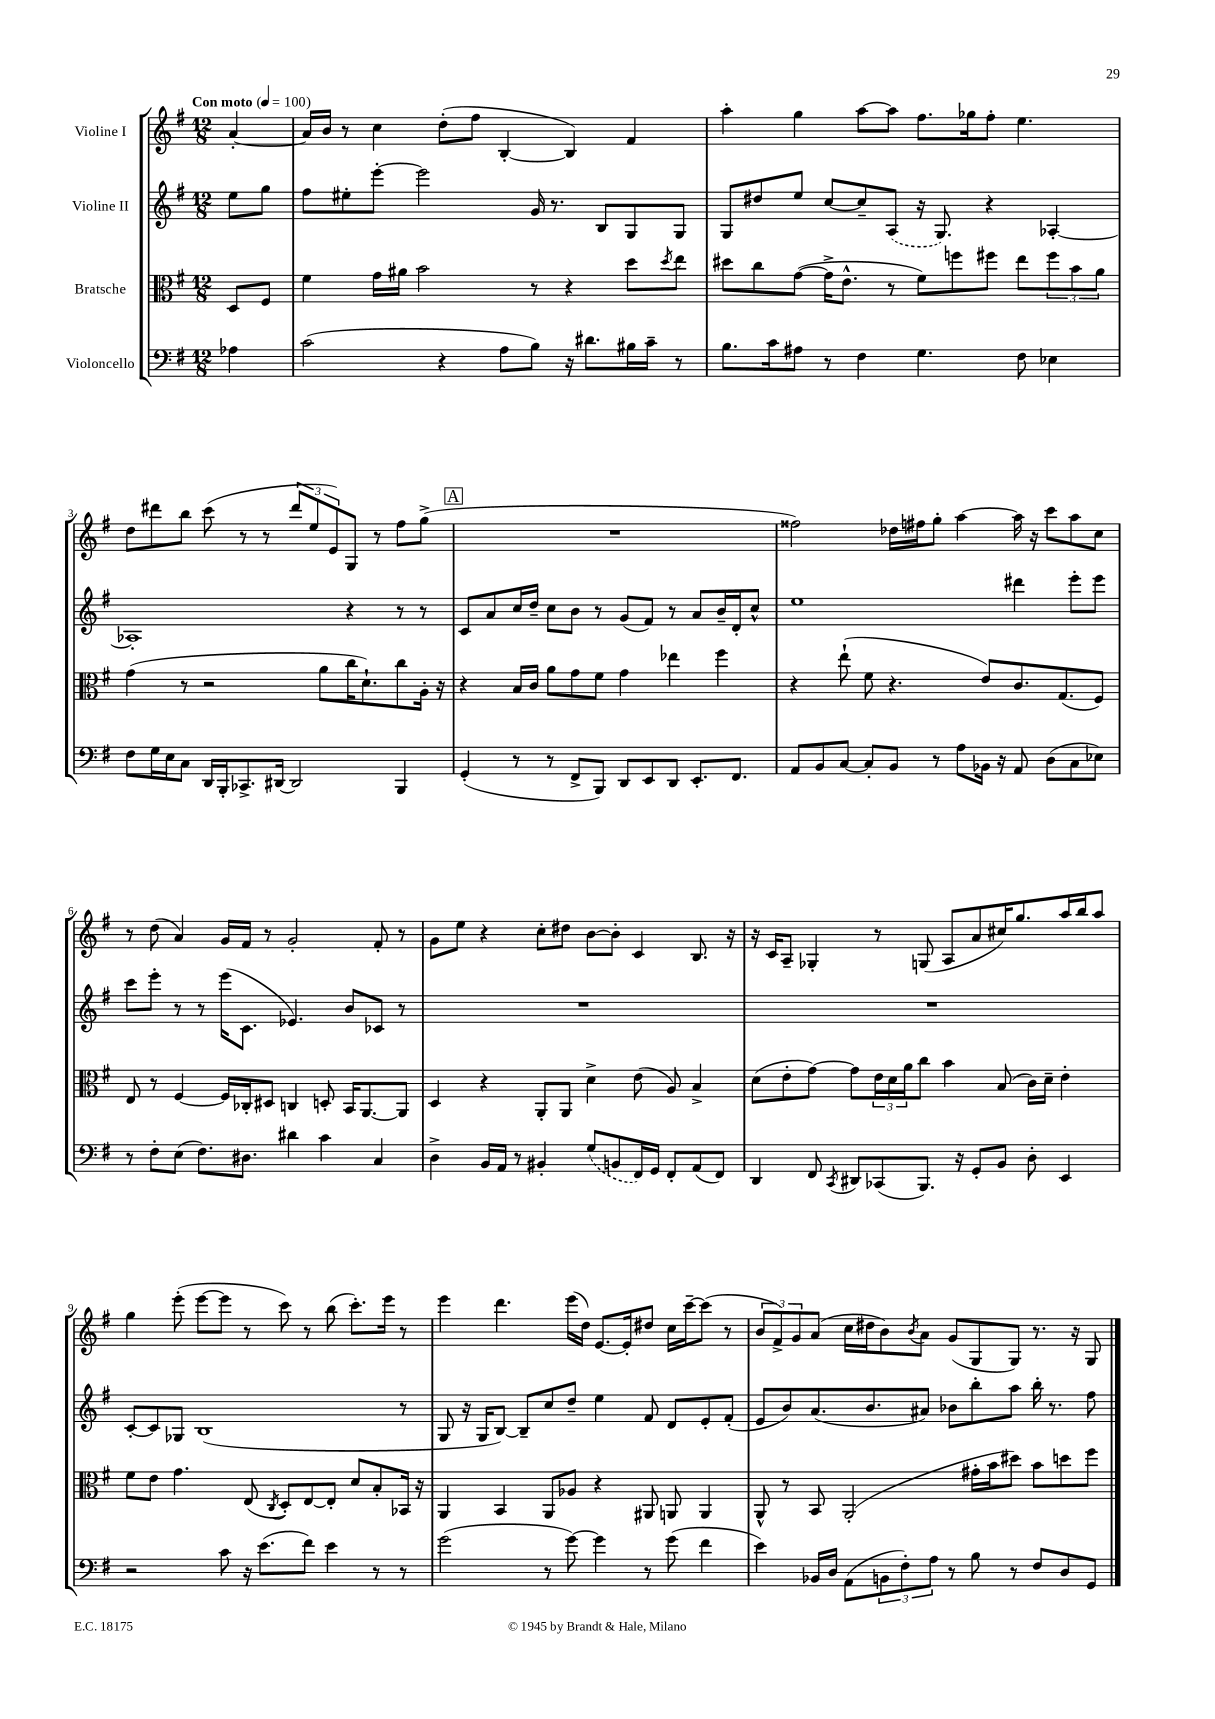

**kern	**kern	**kern	**kern
*staff4	*staff3	*staff2	*staff1
*clefF4	*clefC3	*clefG2	*clefG2
*k[f#]	*k[f#]	*k[f#]	*k[f#]
*M12/8	*M12/8	*M12/8	*M12/8
*MM100	*MM100	*MM100	*MM100
4A-\	8D/L	8ee\L	[4a'/
.	8F#/J	8gg\J	.
=	=	=	=
(2c\	4f#\	8ff#\L	16a/]LL
.	.	.	16b/JJ
.	.	8ee#'\	8r
.	16g\LL	[8eee'\J	4cc\
.	16a#\JJ	.	.
.	2b\	2eee\]	.
4r	.	.	(8dd'\L
.	.	.	8ff#\J
8A\L	.	.	[4B'/
8B\J)	8r	16g/	.
.	.	8.r	.
16r	4r	.	4B/])
8.d#\L	.	.	.
.	.	8B/L	.
16B#\L	8dd\L	8G/	4f#/
16c~\JJ	.	.	.
.	8qdd/	.	.
8r	8ee\J	8G/J	.
=	=	=	=
8.B\L	8dd#\L	8G/L	4aa'\
.	8cc\	8dd#/	.
16c\k	.	.	.
8A#\J	([8g\J	8ee/J	4gg\
8r	16g^\]LK	[8cc/L	.
.	8.e^^\J	.	.
4F#\	.	8cc~/]	[8aa\L
.	8r	(8A/J	8aa\]J
4.G\	8f#\L)	16r	8.ff#\L
.	.	8.G/)	.
.	8ff\	.	.
.	.	.	16gg-\k
.	8ff#\J	4r	8ff#'\J
8F#\	8ee\L	.	4.ee\
4E-\	12ff#\	[4A-'/	.
.	12b\	.	.
.	12a\J	.	.
=	=	=	=
8F#\L	(4g\	1A-']	8dd\L
16G\L	.	.	8ddd#\
16E\J	.	.	.
8C\J	8r	.	8bb\J
16DD/LL	2r	.	(8ccc\
16BBB'/J	.	.	.
8.CC-^/	.	.	8r
.	.	.	8r
[16DD#/Jk	.	.	.
2DD#/]	.	.	12ddd#/L
.	.	.	12ee/
.	8a\L	.	.
.	.	.	12e/)
.	16cc\K	4r	8G/J
.	8.d`\)	.	.
.	.	.	8r
4BBB/	8cc\	8r	8ff#\L
.	16A'\Jk	8r	(8gg^\J
.	16r	.	.
=	=	=	=
(4GG'/	4r	8c/L	1.r
.	.	8a/	.
8r	16B/LL	16cc/L	.
.	16c/JJ	16dd~/JJ	.
8r	8a\L	8cc\L	.
8FF#^/L	8g\	8b\J	.
8BBB/J)	8f#\J	8r	.
8DD/L	4g\	(8g/L	.
8EE/	.	8f#/J)	.
8DD/J	4ee-\	8r	.
8.EE'/L	.	8a/L	.
.	4ff#\	16b~/L	.
8.FF#/J	.	16d'/J	.
.	.	8cc^^/J	.
=	=	=	=
8AA/L	4r	1ee	2ff##\)
8BB/	.	.	.
[8C/J	(8ee`\	.	.
8C'/]L	8f#\	.	.
8BB/J	4.r	.	16dd-\LL
.	.	.	16ff#\J
8r	.	.	8gg'\J
8A\L	.	.	[4aa\
16BB-\Jk	8e/L)	.	.
16r	.	.	.
8AA/	8.c/	4ddd#\	16aa\]
.	.	.	16r
(8D\L	.	.	8ccc\L
.	(8.G/	.	.
8C\	.	8eee'\L	8aa\
8E-\J)	8F#/J)	8eee\J	8cc\J
=	=	=	=
8r	8E/	8ccc\L	8r
8F#'\L	8r	8eee'\J	(8dd\
(8E\J	[4F#/	8r	4a/)
8.F#\L)	.	8r	.
.	16F#/]LL	(16eee\LK	16g/LL
8.D#\J	16C-'/J	8.c\J	16f#/JJ
.	8D#/J	.	8r
4d#\	4C/	4.e-/)	2g'/
4c\	8D'/	.	.
.	16BB/LK	8b/L	.
.	[8.AA/	.	.
4C/	.	8c-/J	8f#'/
.	8AA/]J	8r	8r
=	=	=	=
4D^\	4D/	1.r	8g\L
.	.	.	8ee\J
16BB/LL	4r	.	4r
16AA/JJ	.	.	.
8r	.	.	.
4BB#'/	8AA'/L	.	8cc'\L
.	8AA/J	.	8dd#\J
(8G/L	4d^\	.	[8b\L
8BB/	.	.	8b'\]J
16FF#/L)	(8e\	.	4c/
16GG/JJ	.	.	.
8FF#'/L	8A/)	.	.
(8AA/	4B^/	.	8.B/
8FF#/J)	.	.	.
.	.	.	16r
=	=	=	=
4DD/	(8d\L	1.r	16r
.	.	.	16c/LK
.	8e'\	.	8A~/J
8FF#/	[8g\J)	.	4G-'/
8qCC/	.	.	.
8DD#/L	8g\]L	.	.
(8CC-/	24e\L	.	8r
.	24d\	.	.
.	24a\J	.	.
8.BBB/J)	8cc\J	.	(8G/
.	4b\	.	8A/L
16r	.	.	.
8GG'/L	.	.	8a/
8BB/J	(8B/	.	16cc#/K)
.	.	.	8.gg/
8D'\	16c\LL)	.	.
.	16d~\JJ	.	.
4EE/	4e'\	.	16aa/L
.	.	.	16bb/J
.	.	.	8aa/J
=	=	=	=
2r	8f#\L	[8c'/L	4gg\
.	8e\J	8c/]	.
.	4.g\	8G-/J	(8eee'\
.	.	(1B	[8eee\L
8c\	.	.	8eee\]J
16r	(8E/	.	8r
(8.e\L	.	.	.
.	8qC/	.	.
.	8D'/L)	.	8ccc\)
8f#\J)	[8E/	.	8r
4e\	8E'/]J	.	(8bb\
.	8d/L	.	8.ccc'\L)
8r	8B'/	.	.
.	.	.	16eee\Jk
8r	16BB-/Jk	8r	8r
.	16r	.	.
=	=	=	=
(2g\	4AA/	8G/	4eee\
.	.	16r	.
.	.	16G/LK	.
.	4BB/	[8B/J)	4.ddd\
.	.	8B~/]L	.
8r	8AA/L	8cc/	.
[8g\)	8A-/J	8dd~/J	(16eee\LL
.	.	.	16dd\JJ)
4g\]	4r	4ee\	[8.e/L
.	.	.	16e'/]k
8r	8AA#/	8f#/	8dd#/J
(8g\	8AA/	8d/L	16cc\LL
.	.	.	[16ccc~\J
4f#\	4AA/	8e'/	(8ccc\]J
.	.	(8f#'/J	8r
=	=	=	=
4e\)	8AA^^/	8e/L	12b/L
.	.	.	12f#^/)
.	8r	8b/)	.
.	.	.	12g/
16BB-/LL	8BB/	(8.a/	(8a/J
16D/JJ	.	.	.
(8AA\L	(2AA'/	.	16cc\LL
.	.	8.b/	16dd#\J
12BB\	.	.	8b\)
12F#'\)	.	.	.
.	.	.	8qb/
.	.	8a#/J)	8a\J
12A\J	.	.	.
8r	.	8b-\L	(8g/L
8B\	16g#'\LL	8bb'\	8G/
.	16b\J	.	.
8r	8dd#\J)	8aa\J	8G/J)
8F#/L	8b\L	16bb'\	8.r
.	.	8.r	.
8D/	8dd\	.	.
.	.	.	16r
8GG/J	8ff#\J	8ff#\	8G/
==	==	==	==
*-	*-	*-	*-
